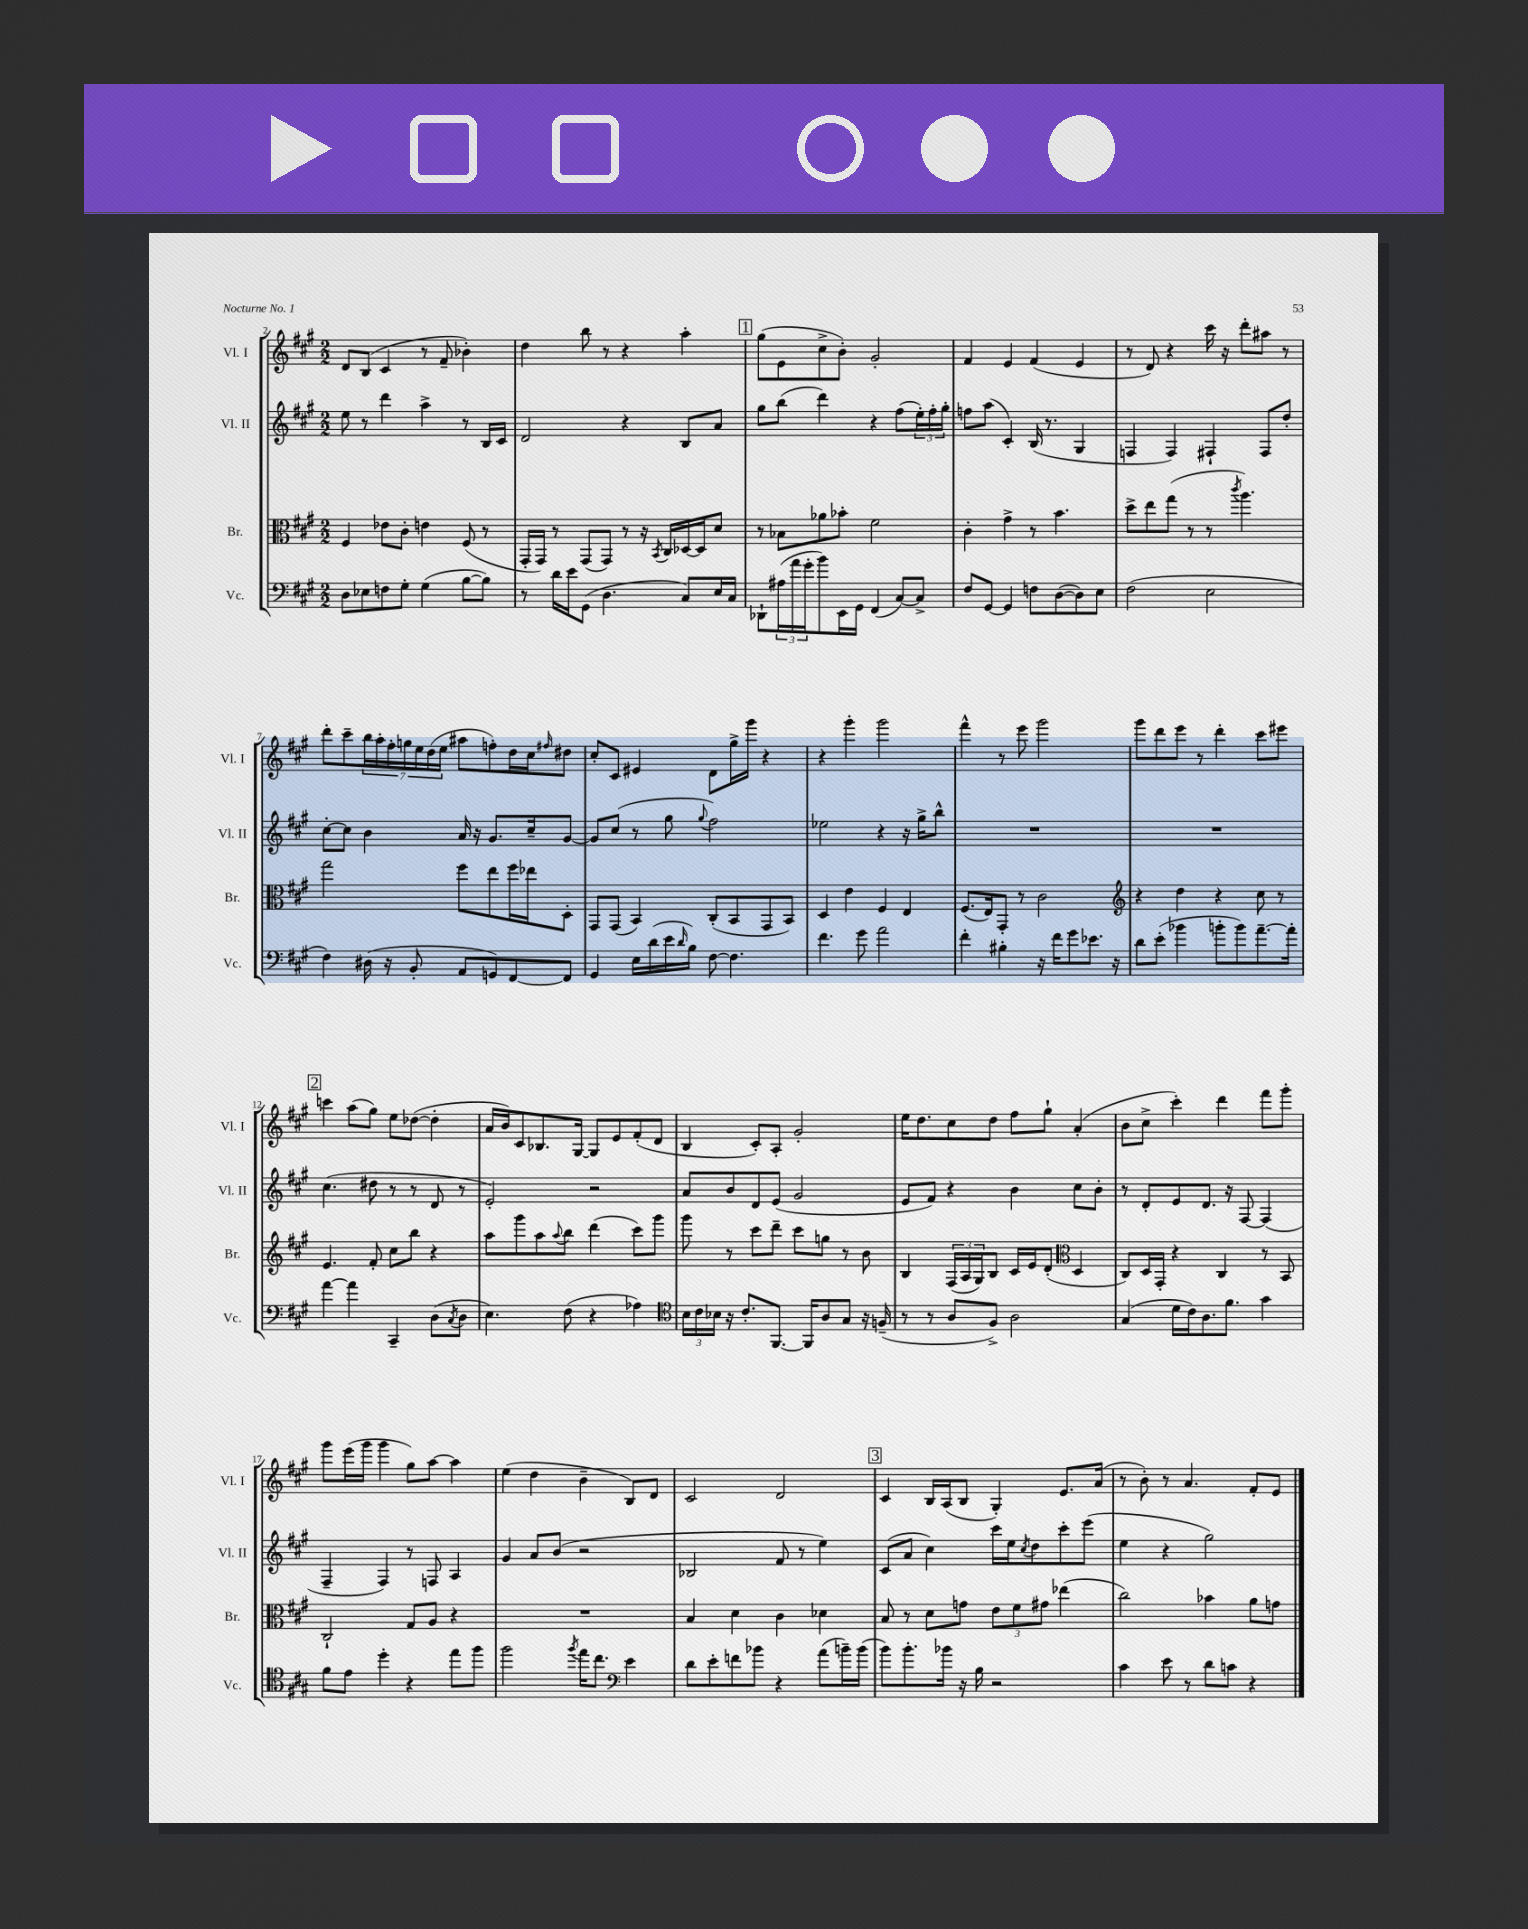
<<
\new StaffGroup <<
\new Staff = "s0" \with { instrumentName = "Vl. I" shortInstrumentName = "Vl. I" } {
    \clef treble \key a \major \numericTimeSignature \time 2/2
    d'8 b8( cis'4 r8 fis'8-- bes'4-.) |
    d''4 b''8 r8 r4 a''4-. |
    \mark \markup { \box "1" } gis''8( e'8 cis''8-> b'8-.) gis'2-. |
    fis'4 e'4 fis'4( e'4 |
    r8 d'8) r4 cis'''16 r16 d'''8-. ais''8 r8 |
    d'''8-. cis'''8-- \tuplet 7/4 { b''16 a''16-. fis''16-. g''16 e''16 d''16( e''16 } ais''8 f''8-.) d''16 cis''16 \grace { fis''16 } dis''8 |
    cis''8-. cis'8 eis'4 d'8 gis''16-> gis'''16 r4 |
    r4 gis'''4-. gis'''2 |
    fis'''4-^ r8 e'''8 gis'''2 |
    gis'''8 d'''8 e'''8 r8 d'''4-. cis'''8 eis'''8 |
    \mark \markup { \box "2" } c'''4 a''8( gis''8) e''8 des''8~( des''4-. |
    a'16 b'16) cis'8 bes8. gis16~ gis8 e'8 fis'8-.( d'8 |
    b4 cis'8-.) a8-. gis'2-. |
    e''16 d''8. cis''8 d''8 fis''8 gis''8-! a'4-.( |
    b'8 cis''8-> cis'''4-.) d'''4 fis'''8 gis'''8-. |
    gis'''8 e'''16( gis'''16 gis'''4 gis''8) a''8~ a''4 |
    e''4( d''4 b'4-- b8) d'8 |
    cis'2 d'2 |
    \mark \markup { \box "3" } cis'4 b16 a16( b8 gis4-.) e'8. a'16( |
    r8 b'8-.) r8 a'4. fis'8-. e'8 \bar "|." |
}
\new Staff = "s1" \with { instrumentName = "Vl. II" shortInstrumentName = "Vl. II" } {
    \clef treble \key a \major \numericTimeSignature \time 2/2
    e''8 r8 d'''4 a''4-> r8 b16 cis'16 |
    d'2 r4 b8 a'8 |
    \mark \markup { \box "1" } gis''8 b''8( d'''4) r4 fis''8( \tuplet 3/2 { e''16-.) fis''16-. gis''16-. } |
    f''8 a''8( cis'4-.) b16( r8. gis4 |
    f4 f4) fis4-! fis8 d''8-. |
    cis''8~-. cis''8 b'4 a'16 r16 gis'8. cis''16-- gis'8~ |
    gis'8 cis''8( r8 gis''8 \appoggiatura { gis''8 } fis''2) |
    ees''2 r4 r16 gis''16-> b''8-^ |
    R1 |
    R1 |
    \mark \markup { \box "2" } cis''4.( dis''8 r8 r8 d'8 r8 |
    e'2-.) r2 |
    a'8 b'8 d'8 e'8( gis'2 |
    e'8 fis'8) r4 b'4 cis''8 b'8-. |
    r8 d'8-. e'8 d'8. r16 fis8~ fis4( |
    fis4-- fis4) r8 f8 a4 |
    gis'4 a'8 b'8( r2 |
    bes2 fis'8 r8 e''4) |
    \mark \markup { \box "3" } cis'8( a'8 cis''4) cis'''16 e''16 \acciaccatura { cis''8 } d''8 cis'''8-. e'''8( |
    e''4 r4 gis''2) \bar "|." |
}
\new Staff = "s2" \with { instrumentName = "Br." shortInstrumentName = "Br." } {
    \clef alto \key a \major \numericTimeSignature \time 2/2
    fis4 ees'8 cis'8-. e'4 fis8( r8 |
    gis,16-. gis,16) r8 gis,8( gis,8) r8 r16 \acciaccatura { b,8 } cis16 des16~ des16 d'8 |
    \mark \markup { \box "1" } r8 bes8 aes'8 bes'8-. fis'2 |
    cis'4-. gis'4-> r8 b'4. |
    d''8-> e''8 gis''8( r8 r8 \acciaccatura { cis'''8 } a''4.) |
    gis''2 fis''8 e''8 fis''16 ees''16 d8-. |
    gis,8 gis,8( b,4) cis8-.( b,8 gis,8 b,8) |
    d4 e'4 fis4 e4 |
    fis8.( e16) gis,8-. r8 cis'2 |
    \clef treble r4 d''4 r4 cis''8 r8 |
    \mark \markup { \box "2" } e'4. fis'8-. cis''8 b''8 r4 |
    a''8 gis'''8 a''8 \appoggiatura { a''8 } b''8 d'''4( cis'''8) gis'''8 |
    gis'''8 r8 cis'''8 d'''8-- cis'''8 g''8 r8 b'8 |
    b4 \tuplet 3/2 { fis16( a16 gis16) } b8 cis'16 e'16 d'8-.( \clef alto d4 |
    cis8) d16 gis,16-. r4 cis4 r8 b,8 |
    cis2-! gis8 a8 r4 |
    R1 |
    b4 d'4 cis'4 des'4 |
    \mark \markup { \box "3" } b8 r8 d'8 g'8 \tuplet 3/2 { e'8 fis'8 gis'8 } ees''4( |
    cis''2) bes'4 a'8 g'8 \bar "|." |
}
\new Staff = "s3" \with { instrumentName = "Vc." shortInstrumentName = "Vc." } {
    \clef bass \key a \major \numericTimeSignature \time 2/2
    d8 ees8 f8 gis8-. gis4( b8~ b8) |
    r8 d'16 e'16 gis,8( d4. cis8) e16 cis16 |
    \mark \markup { \box "1" } des,8-! \tuplet 3/2 { ais16( a'16 gis'16-. } b'8) e,16 gis,16 fis,4( cis8~) cis8-> |
    fis8 gis,8~ gis,4 f8 d8~( d8) e8 |
    fis2( e2 |
    fis4) dis16( r16 b,8-. a,8 g,8) fis,8~ fis,8 |
    gis,4 e16 d'16( e'16 \grace { d'16 } b16) fis8~ fis4. |
    fis'4. gis'8 a'2 |
    fis'4-. bis4-. r16 fis'16 gis'8 ees'8. r16 |
    d'8 e'8-.( bes'4 b'8-. b'8) a'8.~-- a'16-. |
    \mark \markup { \box "2" } a'4~ a'4 cis,4-- d8( \acciaccatura { cis8 } d8 |
    e4.) fis8( r4 aes4) |
    \clef tenor \tuplet 3/2 { b16 cis'16 bes16 } r16 cis'8.-. fis,8.~ fis,16 a8 gis8 r16 f16--( |
    r8 r8 a8 fis8->) a2 |
    gis4( d'16 cis'16) a8. fis'8. gis'4 |
    fis'8 e'8 d''4-. r4 e''8 fis''8 |
    fis''2 \acciaccatura { fis''8 } e''16 cis''8. \clef bass e'4 |
    d'8 e'8-. f'8 bes'8 r4 a'8( b'16--) b'16( |
    \mark \markup { \box "3" } b'8) b'8.-. bes'16 r16 b16 r2 |
    cis'4 e'8 r8 d'8 c'8 r4 \bar "|." |
}
>>
>>
